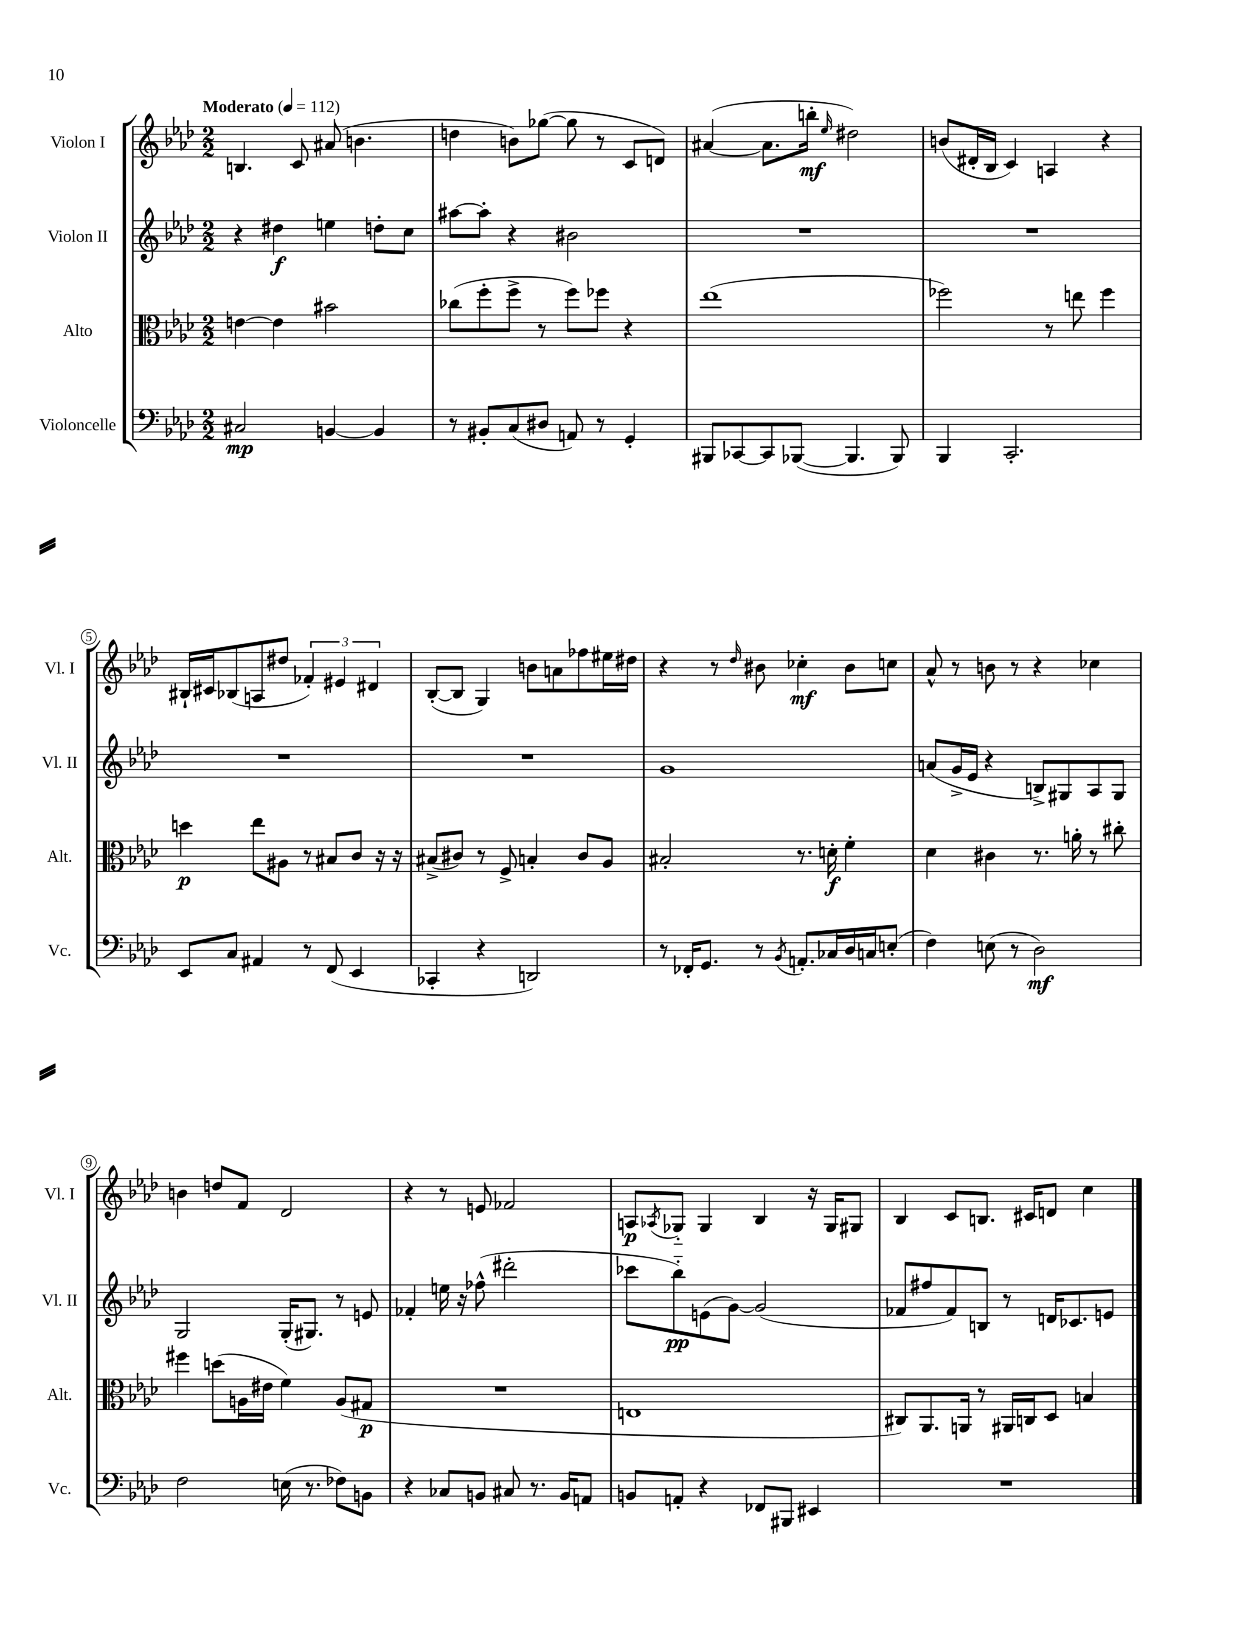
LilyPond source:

<<
\new StaffGroup <<
\new Staff = "s0" \with { instrumentName = "Violon I" shortInstrumentName = "Vl. I" } {
    \clef treble \key aes \major \numericTimeSignature \time 2/2 \tempo "Moderato" 4 = 112
    b4. c'8 ais'8( b'4. |
    d''4 b'8) ges''8~( ges''8 r8 c'8 d'8) |
    ais'4~( ais'8. b''16-.\mf \grace { ees''16 } dis''2) |
    b'8( dis'16-. bes16 c'4) a4 r4 |
    bis16-! cis'16 bes8( a8 dis''8 \tuplet 3/2 { fes'4-.) eis'4 dis'4 } |
    bes8~-.( bes8 g4) b'8 a'8 fes''8 eis''16 dis''16 |
    r4 r8 \grace { des''16 } bis'8 ces''4-.\mf bis'8 c''8 |
    aes'8-^ r8 b'8 r8 r4 ces''4 |
    b'4 d''8 f'8 des'2 |
    r4 r8 e'8 fes'2 |
    a8\p \acciaccatura { aes8 } ges8-_ ges4 bes4 r16 ges16 gis8 |
    bes4 c'8 b8. cis'16 d'8 c''4 \bar "|." |
}
\new Staff = "s1" \with { instrumentName = "Violon II" shortInstrumentName = "Vl. II" } {
    \clef treble \key aes \major \numericTimeSignature \time 2/2
    r4 dis''4\f e''4 d''8-. c''8 |
    ais''8~ ais''8-. r4 bis'2 |
    R1 |
    R1 |
    R1 |
    R1 |
    g'1 |
    a'8( g'16-> ees'16 r4 b8->) gis8 aes8 gis8 |
    g2 g16-.( gis8.) r8 e'8 |
    fes'4-. e''16 r16 fes''8-^( dis'''2-. |
    ces'''8 bes''8-_\pp) e'8( g'8~) g'2( |
    fes'8 fis''8 fes'8) b8 r8 d'16 ces'8. e'8 \bar "|." |
}
\new Staff = "s2" \with { instrumentName = "Alto" shortInstrumentName = "Alt." } {
    \clef alto \key aes \major \numericTimeSignature \time 2/2
    e'4~ e'4 bis'2 |
    ces''8( f''8-. f''8-> r8 f''8) fes''8 r4 |
    ees''1( |
    fes''2) r8 e''8 fes''4 |
    d''4\p ees''8 ais8 r8 bis8 c'8 r16 r16 |
    bis8->( cis'8) r8 f8-> b4-. cis'8 aes8 |
    bis2-. r8. d'16-.\f f'4-. |
    des'4 cis'4 r8. a'16-. r8 cis''8-. |
    fis''4 d''8( a16 eis'16 f'4) a8( gis8\p |
    R1 |
    e1 |
    cis8) aes,8. a,16 r8 ais,16 c16 des8 b4 \bar "|." |
}
\new Staff = "s3" \with { instrumentName = "Violoncelle" shortInstrumentName = "Vc." } {
    \clef bass \key aes \major \numericTimeSignature \time 2/2
    cis2\mp b,4~ b,4 |
    r8 bis,8-. c8( dis8 a,8) r8 g,4-. |
    bis,,8 ces,8~ ces,8 bes,,8~( bes,,4. bes,,8) |
    bes,,4 c,2.-. |
    ees,8 c8 ais,4 r8 f,8( ees,4 |
    ces,4-. r4 d,2) |
    r8 fes,16-. g,8. r8 \acciaccatura { bes,8 } a,8.-. ces16 des16 c16 e8-.( |
    f4) e8( r8 des2\mf) |
    f2 e16( r8. fes8) b,8 |
    r4 ces8 b,8 cis8 r8. b,16 a,8 |
    b,8 a,8-. r4 fes,8 bis,,8 eis,4 |
    R1 \bar "|." |
}
>>
>>
\layout { \context { \Score \override BarNumber.stencil = #(make-stencil-circler 0.1 0.3 ly:text-interface::print) } }
